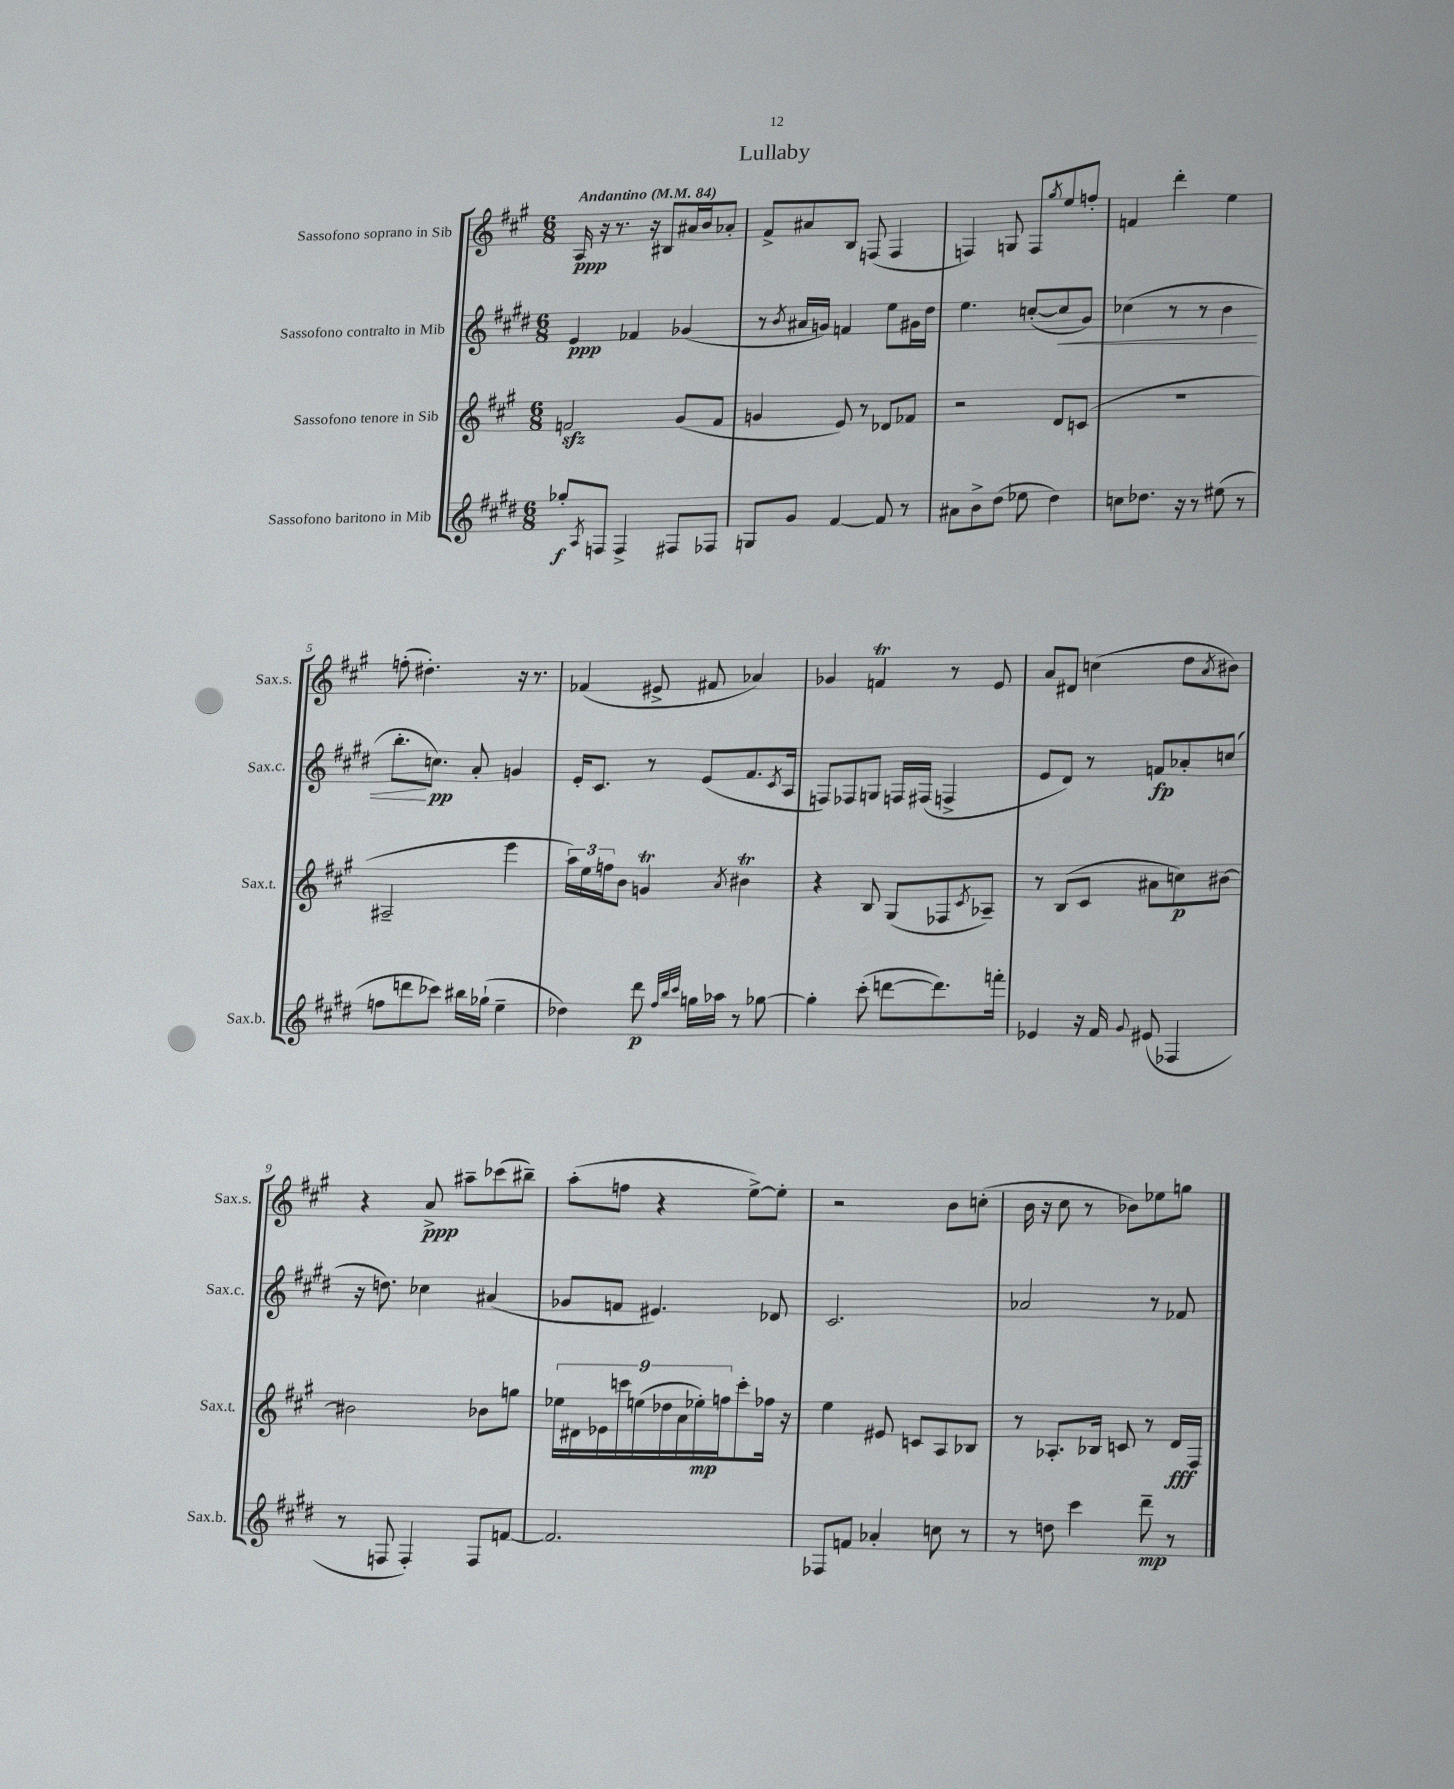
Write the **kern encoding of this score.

**kern	**kern	**kern	**kern
*staff4	*staff3	*staff2	*staff1
*clefG2	*clefG2	*clefG2	*clefG2
*k[f#c#g#d#]	*k[f#c#g#]	*k[f#c#g#d#]	*k[f#c#g#]
*M6/8	*M6/8	*M6/8	*M6/8
*MM84	*MM84	*MM84	*MM84
8gg-'	2f	4e	16A
.	.	.	16r
8qA	.	.	.
8F	.	.	8.r
4F^	.	4f-	.
.	.	.	16r
.	.	.	8B#
8F#	(8g#	(4g-	16a#
.	.	.	16b
8F-	8f	.	8a-'
=	=	=	=
8G	4g	8r	8f#^
.	.	8qb	.
8g#	.	16a#	8a#
.	.	16g)	.
[4f#	8e)	4f	8B
.	8r	.	(8F
8f#]	8d-	8ee	4F
8r	8f-	16g#	.
.	.	16dd#	.
=	=	=	=
8a#	2r	4.ee	4F)
8b^	.	.	.
(8dd#	.	.	8G
8ee-	.	([8cc'	8F
.	.	.	8qgg#
4dd#)	8d	8cc]	8ee
.	(8c	8g#)	8ff'
=	=	=	=
8cc	2.r	(4cc-	4f
8.dd-	.	.	.
.	.	8r	4ddd'
16r	.	.	.
8r	.	8r	.
(8ee#	.	4b	4ee
8r	.	.	.
=	=	=	=
8ff	2A#~	8.bb'	(8ff'
8ddd	.	.	4.dd#')
.	.	8.cc)	.
8ccc-)	.	.	.
16bb#	.	8a'	.
(16gg-`	.	.	.
4ee~	4eee	4g	16r
.	.	.	8.r
=	=	=	=
4dd-)	24aa)	16e'	(4f-
.	24ee	.	.
.	.	8.c#	.
.	24ff	.	.
.	8b	.	.
8ddd#	4g	8r	8e#^
32qqff#	.	.	.
32qqbb	.	.	.
32qqccc#	.	.	.
16gg	.	(8e	8f#
16aa-	.	.	.
.	8qa	.	.
8r	4b#	8.f#	4a-)
[8gg-	.	.	.
.	.	8qc#	.
.	.	16A	.
=	=	=	=
4gg-']	4r	8F)	4g-
.	.	8F-	.
(8ccc#'	8B	8G	4f
[8ddd	(8G#	16F	.
.	.	(16F#	.
8.ddd])	8F-	4F^	8r
.	8qc#	.	.
.	8A-~)	.	8e
16fff'	.	.	.
=	=	=	=
4e-	8r	8e	8a
.	(8B	8d#)	8d#
16r	8c#	8r	(4cc
16f#	.	.	.
8qqg#	.	.	.
(8e#	8a#	8f	.
4F-	8cc)	8a-'	8dd
.	.	.	8qa
.	[8b#	(8cc	8b#)
=	=	=	=
8r	2b#]	16r	4r
.	.	8.dd)	.
8F	.	.	.
4F')	.	4cc-	8a^
.	.	.	8aa#~
8F	8b-	(4a#	(8ccc-
[8f	8gg	.	8bb#~)
=	=	=	=
2.f]	18ee-	8g-	(8aa'
.	18d#	.	.
.	18e-	.	.
.	.	8f	8ff
.	18ccc	.	.
.	(18ee	.	.
.	.	4.e#)	4r
.	18dd-	.	.
.	18a	.	.
.	18ee-')	.	.
.	18ff	.	.
.	8ccc'	.	[8ee^)
.	16ff-	8d-	8ee']
.	16r	.	.
=	=	=	=
8F-	4ee	2.c#	2r
8f	.	.	.
4a-'	8e#	.	.
.	8c	.	.
8cc	8A	.	8b
8r	8B-	.	(8cc'
=	=	=	=
8r	8r	2a-	16b
.	.	.	16r
8dd	8.A-'	.	8cc#
4ccc#	.	.	8r
.	16B-	.	.
.	8c	.	8b-)
8ddd#~	8r	8r	8ee-
8r	16d	8f-	8gg
.	16F#	.	.
==	==	==	==
*-	*-	*-	*-
